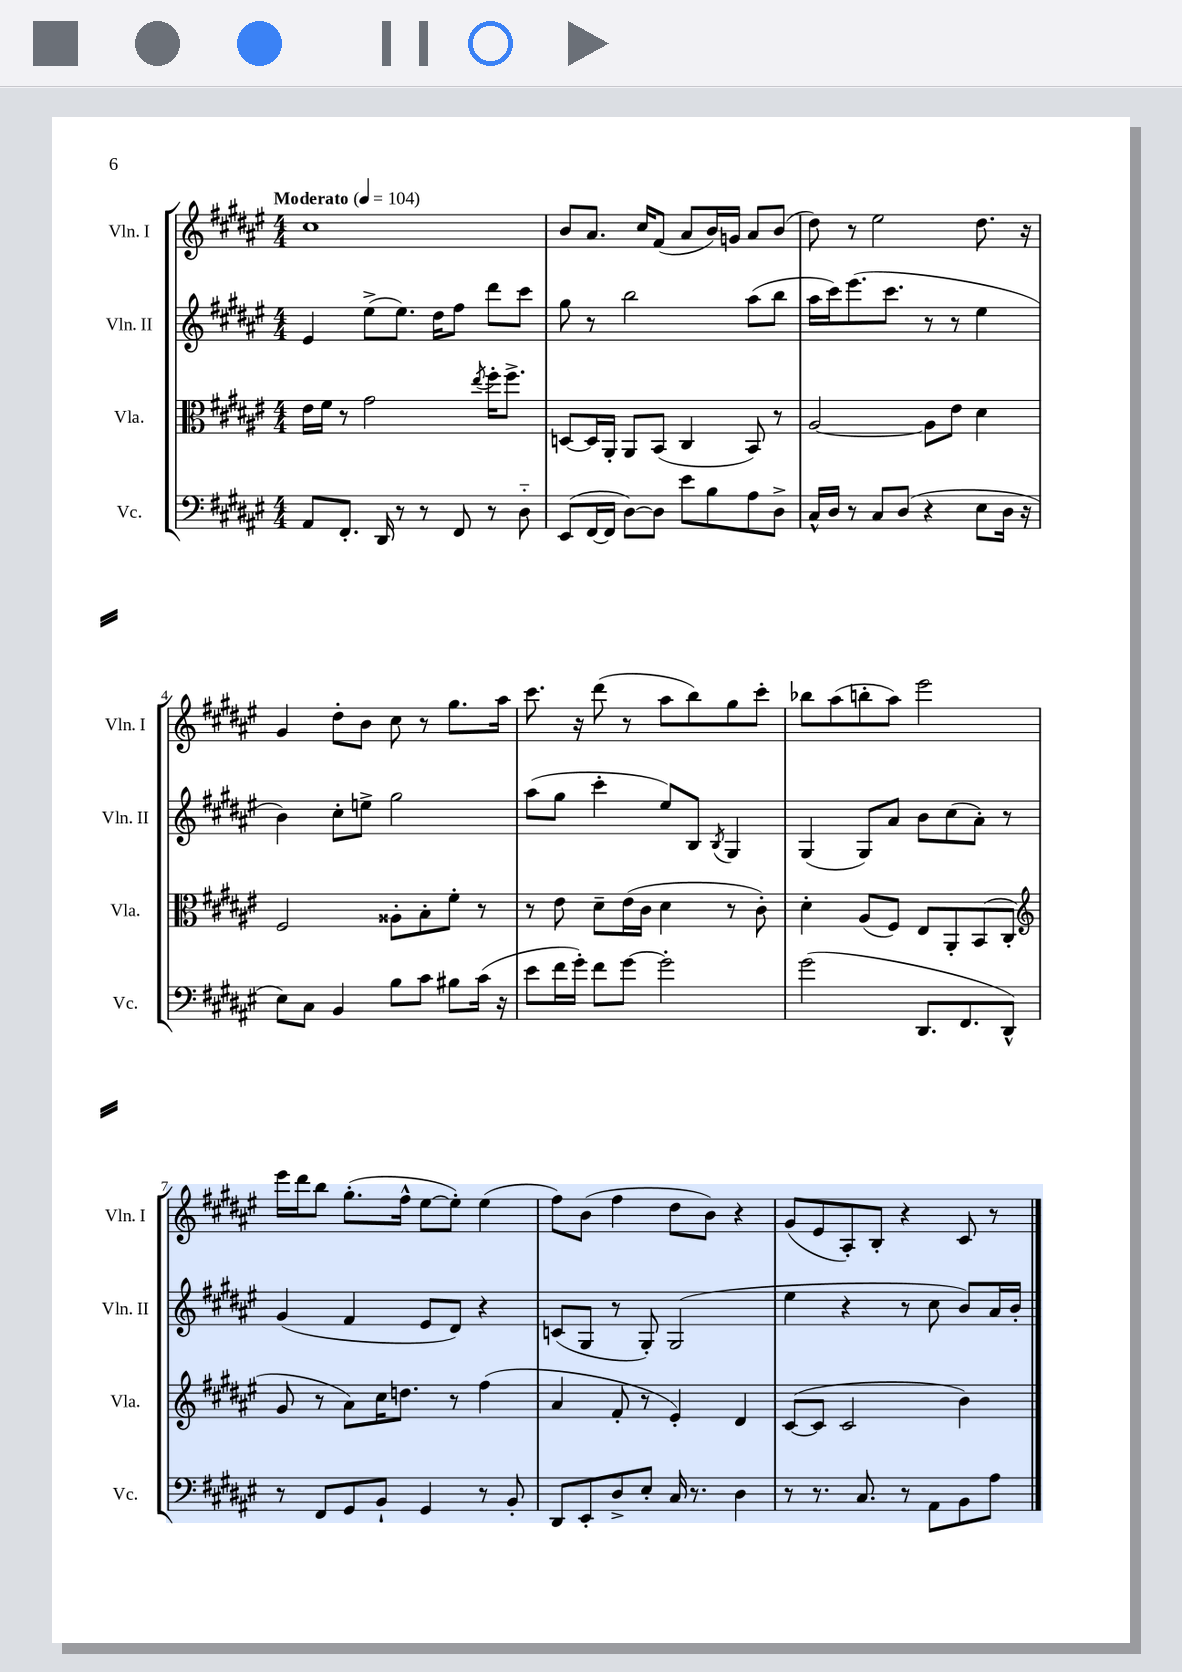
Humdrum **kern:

**kern	**kern	**kern	**kern
*part4	*part3	*part2	*part1
*staff4	*staff3	*staff2	*staff1
*I"Vc.	*I"Vla.	*I"Vln. II	*I"Vln. I
*I'Vc.	*I'Vla.	*I'Vln. II	*I'Vln. I
*clefF4	*clefC3	*clefG2	*clefG2
*k[f#c#g#d#a#e#]	*k[f#c#g#d#a#e#]	*k[f#c#g#d#a#e#]	*k[f#c#g#d#a#e#]
*M4/4	*M4/4	*M4/4	*M4/4
*MM104	*MM104	*MM104	*MM104
=1	=1	=1	=1
!	!	!	!LO:TX:a:B:t=Moderato
8AA#/L	16e#\LL	4e#/	1cc#
.	16f#\JJ	.	.
8.FF#'/J	8r	.	.
.	2g#\	(8ee#^\L	.
16DD#/	.	.	.
8r	.	8.ee#\J)	.
8r	.	.	.
.	.	16dd#\KL	.
8FF#/	.	8ff#\J	.
.	8qee#/	.	.
8r	16ff#'\KL	8ddd#\L	.
.	8.ff#^\J	.	.
8D#\	.	8ccc#\J	.
=2	=2	=2	=2
(8EE#/L	[8Dn/L	8gg#\	8b/L
[16FF#/L	16D/L]	8r	8.a#/J
16FF#/JJ]	16AA#'/JJ	.	.
[8D#\L)	8AA#/L	2bb\	.
.	.	.	16cc#/KL
8D#\J]	(8BB/J	.	(8f#/J
8e#\L	4C#/	.	8a#/L
8B\	.	.	16b/L)
.	.	.	16gn/JJ
8A#\	8BB/)	(8aa#\L	8a#/L
8D#^\J	8r	8bb\J	(8b/J
=3	=3	=3	=3
16C#^^/LL	[2A#/	16aa#\LL	8dd#\)
16D#/JJ	.	16ccc#\J)	.
8r	.	(8.eee#\	8r
8C#/L	.	.	2ee#\
.	.	8.ccc#\J	.
(8D#/J	.	.	.
4r	8A#\L]	8r	.
.	8e#\J	8r	.
8E#\L	4d#\	4ee#\	8.dd#\
16D#\Jk	.	.	.
16r	.	.	16r
!!LO:LB:g=z
=4	=4	=4	=4
8E#\L)	2F#/	4b\)	4g#/
8C#\J	.	.	.
4BB/	.	8cc#'\L	8dd#'\L
.	.	8een^\J	8b\J
8B\L	8A##X'\L	2gg#\	8cc#\
8c#\J	8B'\	.	8r
8B#X\L	8f#'\J	.	8.gg#\L
(16c#\Jk	8r	.	.
16r	.	.	16aa#\Jk
=5	=5	=5	=5
8e#\L	8r	(8aa#\L	8.ccc#\
16f#\L	8e#\	8gg#\J	.
16g#'\JJ)	.	.	16r
8f#\L	8d#~\L	4ccc#'\	(8ddd#\
[8g#\J	(16e#\L	.	8r
.	16c#\JJ	.	.
2g#'\]	4d#\	8ee#/L)	8aa#\L
.	.	8B/J	8bb\)
.	.	8qB/	.
.	8r	4G#/	8gg#\
.	8c#'\)	.	8ccc#'\J
=6	=6	=6	=6
(2g#\	4d#'\	(4G#/	8bb-X\L
.	.	.	(8aa#\
.	(8A#/L	8G#/L)	8bbn'\
.	8F#/J)	8a#/J	8aa#\J)
8.DD#/L	8E#/L	8b\L	2eee#\
.	8AA#'/	(8cc#\	.
8.FF#/	.	.	.
.	(8BB/	8a#'\J)	.
8DD#^^/J)	8C#'/J	8r	.
!!LO:LB:g=z
=7	=7	=7	=7
*	*clefG2	*	*
8r	8g#/	(4g#/	16eee#\LL
.	.	.	16ddd#\J
8FF#/L	8r	.	8bb\J
8GG#/	8a#\L)	4f#/	(8.gg#'\L
8BB`/J	16cc#\K	.	.
.	8.ddn\J	.	16ff#^^\Jk
4GG#/	.	8e#/L	[8ee#\L
.	8r	8d#/J)	8ee#'\J])
8r	(4ff#\	4r	(4ee#\
8BB'/	.	.	.
=8	=8	=8	=8
8DD#/L	4a#/	(8cn/L	8ff#\L)
8EE#'/	.	8G#/J	(8b\J
8D#^/	8f#'/	8r	4ff#\
8E#'/J	8r	8G#'/)	.
16C#/	4e#'/)	(2G#/	8dd#\L
8.r	.	.	.
.	.	.	8b\J)
4D#\	4d#/	.	4r
=9	=9	=9	=9
8r	([8c#/L	4ee#\	(8g#/L
8.r	8c#/J]	.	8e#/
.	2c#/	4r	8A#'/)
8.C#/	.	.	.
.	.	.	8B'/J
8r	.	8r	4r
8AA#\L	.	8cc#\	.
8BB\	4b\)	8b/L)	8c#/
8A#\J	.	16a#/L	8r
.	.	16b'/JJ	.
==	==	==	==
*-	*-	*-	*-
